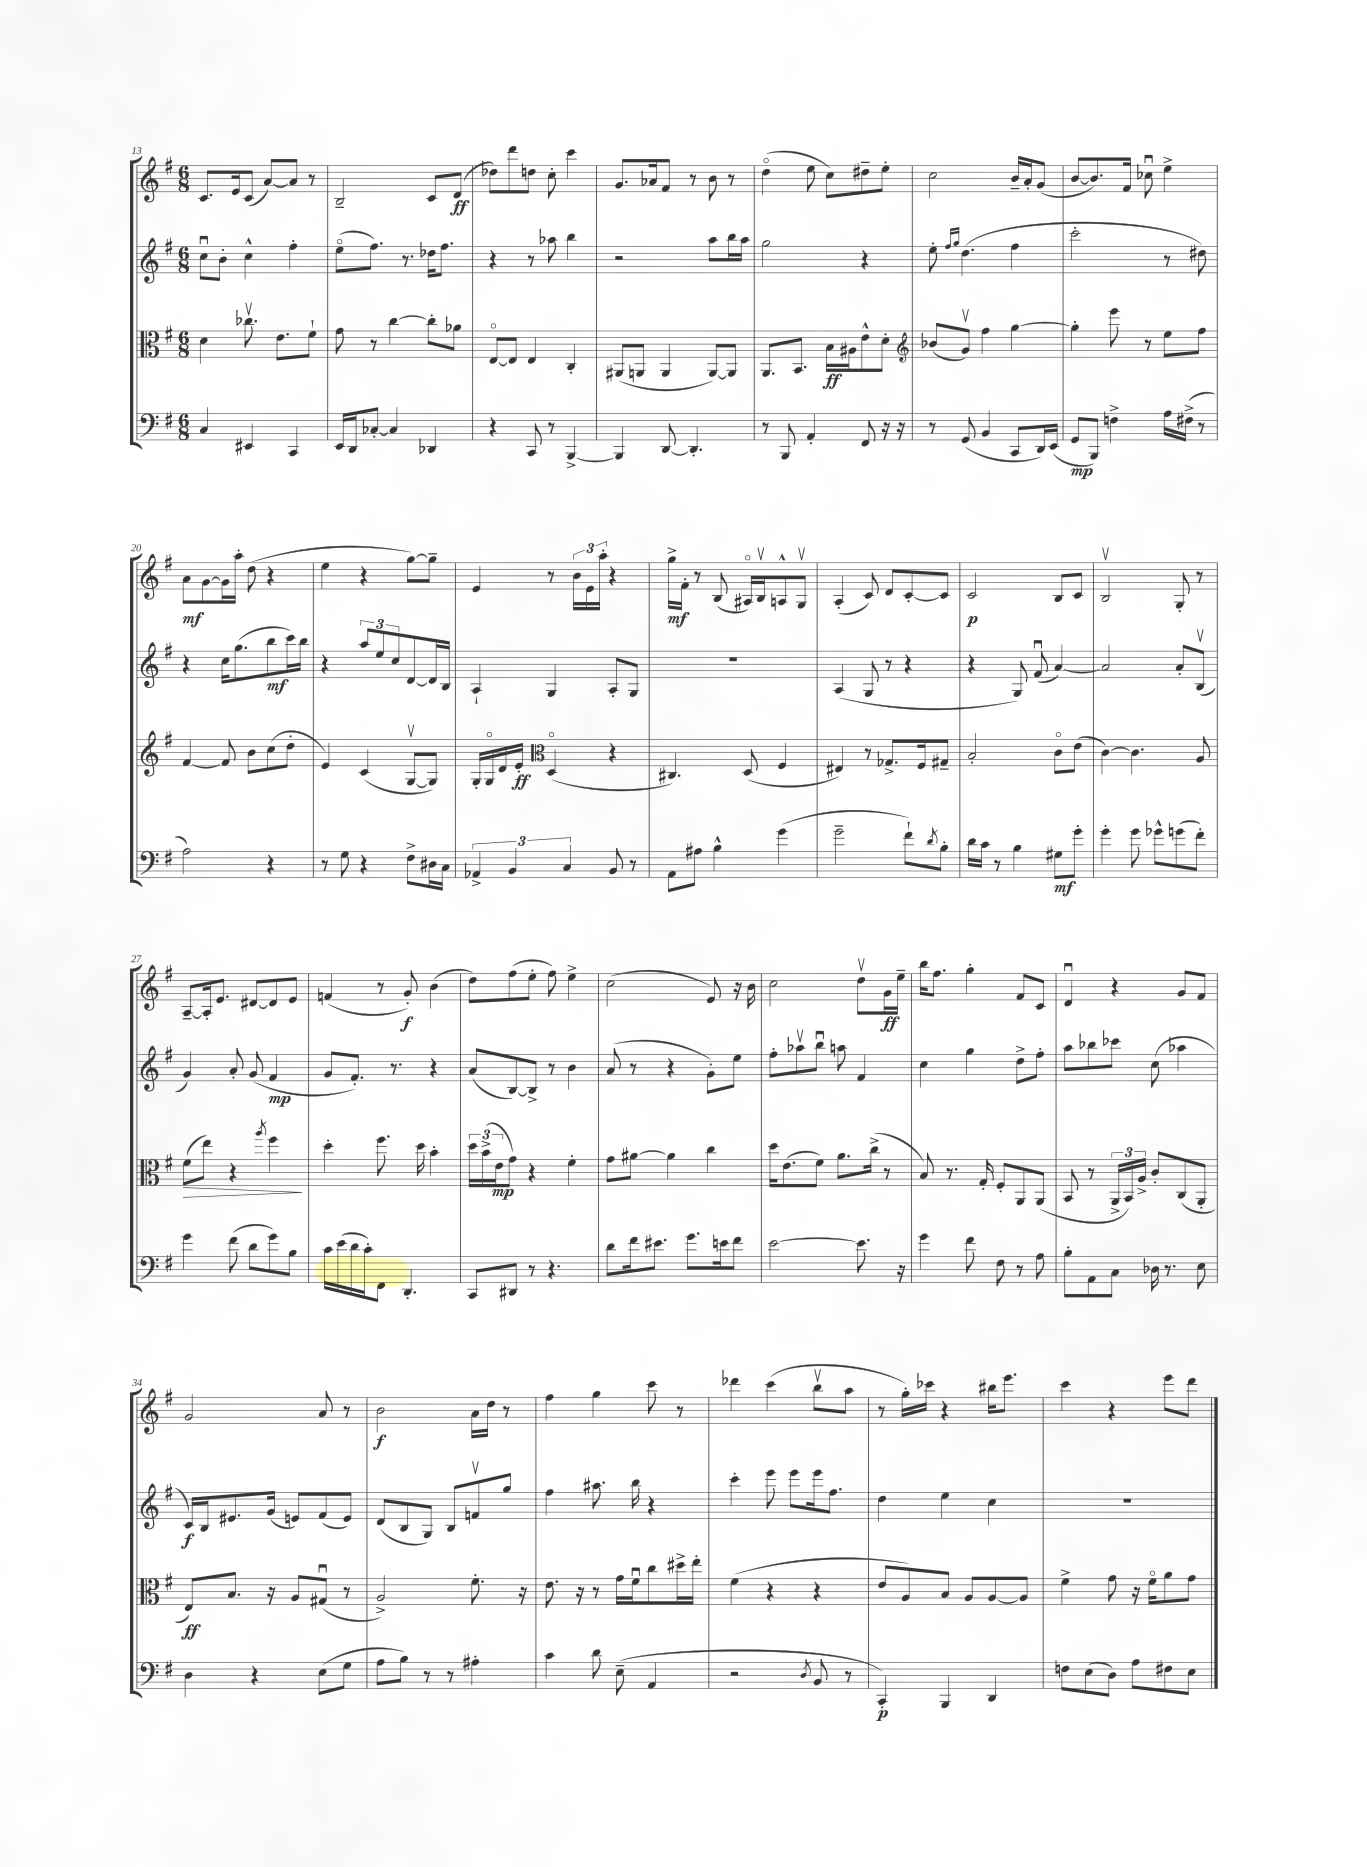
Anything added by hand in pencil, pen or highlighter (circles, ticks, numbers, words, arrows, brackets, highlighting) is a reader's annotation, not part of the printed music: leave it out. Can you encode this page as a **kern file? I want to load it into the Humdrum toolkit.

**kern	**dynam	**kern	**dynam	**kern	**dynam	**kern	**dynam
*part4	*part4	*part3	*part3	*part2	*part2	*part1	*part1
*staff4	*staff4	*staff3	*staff3	*staff2	*staff2	*staff1	*staff1
*clefF4	*	*clefC3	*	*clefG2	*	*clefG2	*
*k[f#]	*	*k[f#]	*	*k[f#]	*	*k[f#]	*
*M6/8	*	*M6/8	*	*M6/8	*	*M6/8	*
=13	=13	=13	=13	=13	=13	=13	=13
4C/	.	4d\	.	8ccu\L	.	8.c/L	.
.	.	.	.	8b'\J	.	.	.
.	.	.	.	.	.	16e/k	.
4EE#X/	.	8.cc-Xv\	.	4cc^^\	.	(8c/J	.
.	.	.	.	.	.	[8a/L)	.
.	.	8.e\L	.	.	.	.	.
4CC/	.	.	.	4ff#'\	.	8a/J]	.
.	.	8f#`\J	.	.	.	8r	.
=14	=14	=14	=14	=14	=14	=14	=14
16EE/LL	.	8g\	.	(8ee\L	.	2B~/	.
16DD/J	.	.	.	.	.	.	.
[8C-X'/J	.	8r	.	8.ff#\J)	.	.	.
4C-/]	.	[4cc\	.	.	.	.	.
.	.	.	.	8.r	.	.	.
4DD-X/	.	8cc'\L]	.	16dd-X\KL	.	8c/L	.
.	.	.	.	8.ff#\J	.	.	.
.	.	8a-X\J	.	.	.	(8d/J	ff
=15	=15	=15	=15	=15	=15	=15	=15
4r	.	[8E/L	.	4r	.	8dd-X\L)	.
.	.	8E/J]	.	.	.	8ddd\	.
8CC/	.	4E/	.	8r	.	8ddn\J	.
8r	.	.	.	8aa-X\	.	8cc'\	.
[4BBB^/	.	4C'/	.	4bb\	.	4ccc\	.
=16	=16	=16	=16	=16	=16	=16	=16
4BBB/]	.	(8AA#X/L	.	2r	.	8.g/L	.
.	.	8AAn/J	.	.	.	.	.
.	.	.	.	.	.	16a-X/k	.
[8DD/	.	4AA/	.	.	.	8f#/J	.
4.DD'/]	.	.	.	.	.	8r	.
.	.	[8AA/L)	.	8aa\L	.	8b\	.
.	.	8AA/J]	.	16bb\L	.	8r	.
.	.	.	.	16aa\JJ	.	.	.
=17	=17	=17	=17	=17	=17	=17	=17
8r	.	8.AA/L	.	2gg\	.	(4dd\	.
8BBB/	.	.	.	.	.	.	.
.	.	8.BB/J	.	.	.	.	.
4AA'/	.	.	.	.	.	8ee\	.
.	.	16B\LL	ff	.	.	8cc\L)	.
.	.	16A#X\J	.	.	.	.	.
8FF#/	.	8e^^\	.	4r	.	8dd#X~\	.
16r	.	8d'\J	.	.	.	8ee'\J	.
16r	.	.	.	.	.	.	.
=18	=18	=18	=18	=18	=18	=18	=18
*	*	*clefG2	*	*	*	*	*
8r	.	(8b-X/L	.	8ee'\	.	2cc\	.
.	.	.	.	16qqff#/LL	.	.	.
.	.	.	.	16qqgg/JJ	.	.	.
(8GG/	.	8gv/J)	.	(4.dd\	.	.	.
4BB/	.	4ff#\	.	.	.	.	.
8CC/L	.	[4gg\	.	4ff#\	.	16b~/LL	.
.	.	.	.	.	.	16a'/J	.
16DD/L)	.	.	.	.	.	(8g/J	.
(16EE/JJ	.	.	.	.	.	.	.
=19	=19	=19	=19	=19	=19	=19	=19
8GG/L	mp	4gg'\]	.	2ccc'\	.	[8b/L	.
8BBB/J)	.	.	.	.	.	8.b/])	.
4Fn^\	.	8eee\	.	.	.	.	.
.	.	.	.	.	.	16f#/Jk	.
.	.	8r	.	.	.	8cc-Xu\	.
16A\LL	.	8ee\L	.	8r	.	4ee^\	.
(16F#X^\JJ	.	.	.	.	.	.	.
8r	.	8ff#\J	.	8dd#X\)	.	.	.
!!LO:LB:g=z
=20	=20	=20	=20	=20	=20	=20	=20
2A\)	.	[4f#/	.	4r	.	8a\L	mf
.	.	.	.	.	.	[8g\	.
.	.	8f#/]	.	16cc\KL	.	16g\L]	.
.	.	.	.	(8.gg\	.	16aa'\JJ	.
.	.	8b\L	.	.	.	(8dd\	.
4r	.	(8cc\	.	8bb\	mf	4r	.
.	.	8dd'\J	.	16ccc\L)	.	.	.
.	.	.	.	16bb\JJ	.	.	.
=21	=21	=21	=21	=21	=21	=21	=21
8r	.	4e/)	.	4r	.	4ee\	.
8G\	.	.	.	.	.	.	.
4r	.	(4c/	.	12aa/L	.	4r	.
.	.	.	.	12ee/	.	.	.
.	.	.	.	12cc/	.	.	.
8F#^\L	.	[8Gv/L	.	[8d/	.	[8gg\L)	.
16D#X\L	.	8G/J])	.	16d/L]	.	8gg~\J]	.
16C\JJ	.	.	.	16B/JJ	.	.	.
=22	=22	=22	=22	=22	=22	=22	=22
6AA-X^/	.	16G'/LL	.	4A`/	.	4e/	.
.	.	16G/	.	.	.	.	.
.	.	16d/	.	.	.	.	.
6BB/	.	.	.	.	.	.	.
.	.	16e'/JJ	ff	.	.	.	.
*	*	*clefC3	*	*	*	*	*
.	.	(4D/	.	4G/	.	8r	.
6C/	.	.	.	.	.	.	.
.	.	.	.	.	.	24b\LL	.
.	.	.	.	.	.	24e\	.
.	.	.	.	.	.	24aa'\JJ	.
8BB/	.	4r	.	8A'/L	.	4r	.
8r	.	.	.	8G/J	.	.	.
=23	=23	=23	=23	=23	=23	=23	=23
8AA\L	.	4.C#X/)	.	2.r	.	16gg^\LL	mf
.	.	.	.	.	.	16f#'\JJ	.
8A#X\J	.	.	.	.	.	8r	.
4B^^\	.	.	.	.	.	(8B/	.
.	.	(8D/	.	.	.	16A#X/LL)	.
.	.	.	.	.	.	16Bv/J	.
(4g\	.	4F#/	.	.	.	8An^^/	.
.	.	.	.	.	.	8Gv/J	.
=24	=24	=24	=24	=24	=24	=24	=24
2g~\	.	4E#X/)	.	(4A/	.	(4A'/	.
.	.	8r	.	8G/	.	8c/)	.
.	.	8.G-X^/L	.	8r	.	8d/L	.
8f#`\L)	.	.	.	4r	.	[8c'/	.
.	.	16F#/k	.	.	.	.	.
8qd/	.	.	.	.	.	.	.
8B'\J	.	8G#X~/J	.	.	.	8c/J]	.
=25	=25	=25	=25	=25	=25	=25	=25
16d\LL	.	2B'/	.	4r	.	2c/	p
16c\JJ	.	.	.	.	.	.	.
8r	.	.	.	.	.	.	.
4B\	.	.	.	8G/)	.	.	.
.	.	.	.	(8f#u/	.	.	.
8G#X\L	mf	8c\L	.	[4a/)	.	8B/L	.
8g'\J	.	(8e\J	.	.	.	8c/J	.
=26	=26	=26	=26	=26	=26	=26	=26
4g'\	.	[4c\)	.	2a/]	.	2Bv/	.
8g\	.	4.c\]	.	.	.	.	.
8g-X^^\L	.	.	.	.	.	.	.
(8gn\	.	.	.	8a'/L	.	8G'/	.
8f#'\J)	.	8A/	.	(8Bv/J	.	8r	.
!!LO:LB:g=z
=27	=27	=27	=27	=27	=27	=27	=27
!	!	!	!LO:HP:b	!	!	!	!
4g\	.	(8f#\L	>	4g/)	.	[8A~/L	.
.	.	8ee\J)	.	.	.	16A'/k]	.
.	.	.	.	.	.	8.e/J	.
(8f#\	.	4r	.	8a'/	.	.	.
8d\L	.	.	.	(8g/	.	[8d#X/L	.
.	.	8qaa/	.	.	.	.	.
8g\)	.	4ff#\	.	4f#/	mp	8d#/]	.
8B\J	.	.	.	.	.	8e/J	.
.	.	.	]	.	.	.	.
=28	=28	=28	=28	=28	=28	=28	=28
16c\LL	.	4dd'\	.	8g/L	.	(4fn/	.
(16e\	.	.	.	.	.	.	.
16d\	.	.	.	8.f#'/J)	.	.	.
16c'\J)	.	.	.	.	.	.	.
8FF#\J	.	8.ff#\	.	.	.	8r	.
.	.	.	.	8.r	.	.	.
4.DD'/	.	.	.	.	.	8g'/)	f
.	.	16dd\	.	.	.	.	.
.	.	4b'\	.	4r	.	(4b\	.
=29	=29	=29	=29	=29	=29	=29	=29
8CC/L	.	24dd\LL	.	(8a/L	.	8dd\L)	.
.	.	(24b^\	.	.	.	.	.
.	.	24e\J	mp	.	.	.	.
8DD#X/J	.	8g\J)	.	[8B/)	.	(8ff#\	.
8r	.	4r	.	8B^/J]	.	8ee'\J	.
4.r	.	.	.	8r	.	8ff#\)	.
.	.	4f#'\	.	4b\	.	4ee^\	.
=30	=30	=30	=30	=30	=30	=30	=30
8d\L	.	8g\L	.	(8a/	.	(2cc\	.
16f#\k	.	[8a#X\J	.	8r	.	.	.
8.e#X\J	.	.	.	.	.	.	.
.	.	4a#\]	.	4r	.	.	.
8.g\L	.	.	.	.	.	.	.
.	.	4cc\	.	8g'\L)	.	8e/)	.
16en\k	.	.	.	.	.	.	.
8f#\J	.	.	.	8ee\J	.	16r	.
.	.	.	.	.	.	16b\	.
=31	=31	=31	=31	=31	=31	=31	=31
[2e\	.	16dd\KL	.	8ff#'\L	.	2cc\	.
.	.	(8.e\	.	.	.	.	.
.	.	.	.	8aa-Xv\	.	.	.
.	.	8f#\J)	.	8bbu\J	.	.	.
.	.	8.a\L	.	8aan\	.	.	.
8.e\]	.	.	.	4f#/	.	8ddv\L	.
.	.	(16cc^\Jk	.	.	.	.	.
.	.	8r	.	.	.	16g\L	ff
16r	.	.	.	.	.	16ee~\JJ	.
=32	=32	=32	=32	=32	=32	=32	=32
4g\	.	8B/)	.	4cc\	.	16bb\KL	.
.	.	.	.	.	.	8.ff#\J	.
.	.	8.r	.	.	.	.	.
8f#\	.	.	.	4gg\	.	4gg'\	.
.	.	16G'/	.	.	.	.	.
8F#\	.	8F#'/L	.	.	.	.	.
8r	.	8AA/	.	8dd^\L	.	8f#/L	.
8A\	.	(8AA/J	.	8ff#'\J	.	8c/J	.
=33	=33	=33	=33	=33	=33	=33	=33
8B'\L	.	8BB/	.	8aa\L	.	4du/	.
8AA\	.	8r	.	8bb-X\	.	.	.
8C\J	.	24AA^/LL	.	8ccc-X\J	.	4r	.
.	.	24BB/)	.	.	.	.	.
.	.	24A^/JJ	.	.	.	.	.
16D-X\	.	8c'/L	.	(8cc\	.	.	.
8.r	.	.	.	.	.	.	.
.	.	(8C/	.	4aa-X\	.	8g/L	.
8E\	.	8AA'/J	.	.	.	8f#/J	.
!!LO:LB:g=z
=34	=34	=34	=34	=34	=34	=34	=34
4D\	.	8E/L)	ff	16c/LL)	f	2g/	.
.	.	.	.	16B/J	.	.	.
.	.	8.B/J	.	8.e#X/	.	.	.
4r	.	.	.	.	.	.	.
.	.	16r	.	(16g/Jk	.	.	.
.	.	8A/L	.	8en/L)	.	.	.
(8E\L	.	(8G#Xu/J	.	(8f#/	.	8a/	.
8G\J	.	8r	.	8e/J)	.	8r	.
=35	=35	=35	=35	=35	=35	=35	=35
8A\L	.	2A^/)	.	(8d/L	.	2b\	f
8B\J)	.	.	.	8B/	.	.	.
8r	.	.	.	8G/J)	.	.	.
8r	.	.	.	8B/L	.	.	.
4A#X'\	.	8.f#'\	.	8fnv/	.	16a\LL	.
.	.	.	.	.	.	16dd\JJ	.
.	.	.	.	8gg/J	.	8r	.
.	.	16r	.	.	.	.	.
=36	=36	=36	=36	=36	=36	=36	=36
4c\	.	8.e\	.	4ff#\	.	4ff#\	.
.	.	16r	.	.	.	.	.
8d\	.	8r	.	8.aa#X\	.	4gg\	.
(8E~\	.	16g\LL	.	.	.	.	.
.	.	16f#u\J	.	16bb\	.	.	.
4AA/	.	8cc\	.	4r	.	8ccc\	.
.	.	16dd#X^\L	.	.	.	8r	.
.	.	16ee'\JJ	.	.	.	.	.
=37	=37	=37	=37	=37	=37	=37	=37
2r	.	(4f#\	.	4ccc'\	.	4ddd-X\	.
.	.	4r	.	8eee\	.	(4ccc\	.
.	.	.	.	8eee\L	.	.	.
8qD/	.	.	.	.	.	.	.
8BB/	.	4r	.	16eee\k	.	8bbv\L	.
.	.	.	.	8.ff#\J	.	.	.
8r	.	.	.	.	.	8aa\J	.
=38	=38	=38	=38	=38	=38	=38	=38
4CC'/)	p	8e/L	.	4dd\	.	8r	.
.	.	8A/)	.	.	.	16gg'\LL)	.
.	.	.	.	.	.	16ccc-X\JJ	.
4BBB/	.	8B/J	.	4ee\	.	4r	.
.	.	8A/L	.	.	.	.	.
4DD/	.	[8A/	.	4cc\	.	16bb#X\KL	.
.	.	.	.	.	.	8.eee\J	.
.	.	8A/J]	.	.	.	.	.
=39	=39	=39	=39	=39	=39	=39	=39
8Fn\L	.	4f#^\	.	2.r	.	4ccc\	.
(8E\	.	.	.	.	.	.	.
8D\J)	.	8g\	.	.	.	4r	.
8A\L	.	16r	.	.	.	.	.
.	.	16f#\KL	.	.	.	.	.
8F#X\	.	8a\	.	.	.	8eee\L	.
8E\J	.	8g\J	.	.	.	8ddd\J	.
==	==	==	==	==	==	==	==
*-	*-	*-	*-	*-	*-	*-	*-
